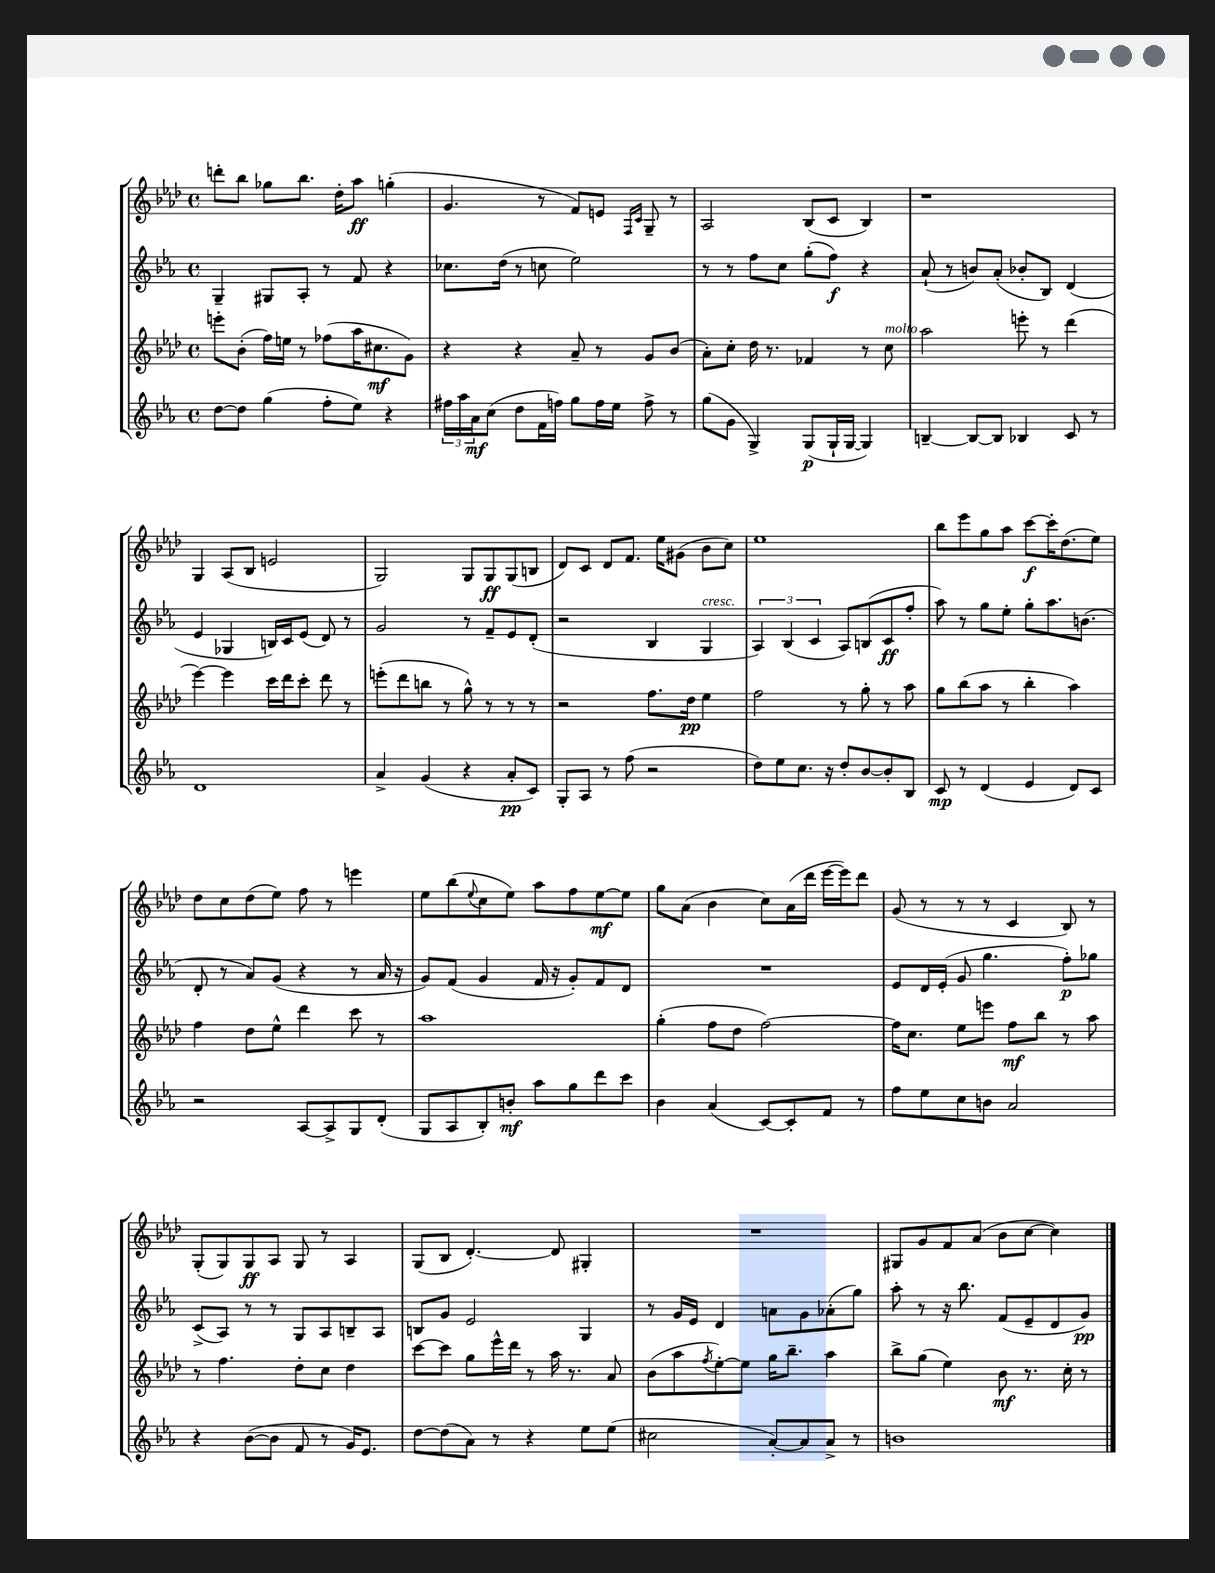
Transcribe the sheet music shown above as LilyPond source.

<<
\new StaffGroup <<
\new Staff = "s0" {
    \clef treble \key aes \major \defaultTimeSignature \time 4/4
    d'''8-. bes''8 ges''8 bes''8. des''16-. aes''8\ff g''4-.( |
    g'4. r8 f'8) e'8 \grace { f16 c'16 } g8-- r8 |
    aes2 bes8( c'8 bes4) |
    r1 |
    g4 aes8( bes8 e'2 |
    g2) g8 g8\ff g8( b8 |
    des'8) c'8 des'8 f'8. ees''16 gis'8( bes'8 c''8) |
    ees''1 |
    bes''8 ees'''8 g''8 aes''8 c'''8~\f c'''16-. des''8.( ees''8) |
    des''8 c''8 des''8( ees''8) f''8 r8 e'''4 |
    ees''8 bes''8( \appoggiatura { ees''8 } c''8 ees''8) aes''8 f''8 ees''8~\mf ees''8 |
    g''8 aes'8( bes'4 c''8) aes'16( des'''16 ees'''16~ ees'''16) des'''8 |
    g'8( r8 r8 r8 c'4 bes8) r8 |
    g8-.( g8) g8\ff aes8 g8 r8 aes4 |
    g8( bes8 des'4.~-.) des'8 gis4-. |
    R1 |
    gis8 g'8 f'8 aes'8( bes'8 c''8~ c''4) \bar "|." |
}
\new Staff = "s1" {
    \clef treble \key ees \major \defaultTimeSignature \time 4/4
    g4-- gis8 aes8-. r8 f'8 r4 |
    ces''8. d''16( r8 c''8 ees''2) |
    r8 r8 f''8 c''8 g''8-.( f''8\f) r4 |
    aes'8-!( r8 b'8) aes'8-.( bes'8-. bes8) d'4( |
    ees'4 ges4 b16) c'16 ees'8( d'8) r8 |
    g'2 r8 f'8-- ees'8 d'8-.( |
    r2 bes4 g4^\markup { \italic "cresc." } |
    \tuplet 3/2 { aes4) bes4( c'4 } aes8) b8( c'8\ff f''8-. |
    aes''8) r8 g''8 ees''8-. g''8-. aes''8. b'8.( |
    d'8-. r8 aes'8) g'8( r4 r8 aes'16 r16 |
    g'8) f'8( g'4 f'16 r16 g'8-.) f'8 d'8 |
    R1 |
    ees'8 d'16 ees'16-.( g'8 g''4. f''8-.\p) ges''8 |
    c'8->( aes8) r8 r8 g8 aes8 b8-- aes8 |
    b8 g'8 ees'2 g4 |
    r8 g'16 ees'16 d'4 a'8 g'8 aes'8-.( g''8) |
    aes''8-. r8 r16 bes''8. f'8( ees'8-- d'8 g'8\pp) \bar "|." |
}
\new Staff = "s2" {
    \clef treble \key aes \major \defaultTimeSignature \time 4/4
    e'''8-. bes'8-.( f''16) e''16 r8 fes''8( aes''16 cis''8.\mf g'8) |
    r4 r4 aes'8-- r8 g'8 bes'8( |
    aes'8-.) c''8-. des''16 r8. fes'4 r8 c''8^\markup { \italic "molto" } |
    aes''2 e'''8-. r8 des'''4( |
    ees'''4~) ees'''4 c'''16 des'''16 c'''8-. des'''8 r8 |
    e'''8-.( des'''8 b''8 r8 g''8-^) r8 r8 r8 |
    r2 f''8. des''16\pp ees''4 |
    f''2 r8 g''8-. r8 aes''8 |
    g''8 bes''8( aes''8 r8 bes''4-. aes''4) |
    f''4 des''8 ees''8-^ des'''4 c'''8 r8 |
    aes''1 |
    g''4-.( f''8 des''8 f''2~) |
    f''16 c''8. ees''8 e'''8 f''8\mf bes''8 r8 aes''8 |
    r8 f''4. des''8-. c''8 des''4 |
    c'''8~ c'''8 g''8 ees'''16-^ des'''16 r8 aes''16 r8. aes'8 |
    bes'8( aes''8 \acciaccatura { f''8 } ees''8~-.) ees''8 g''16 bes''8.-- aes''4 |
    bes''8-> g''8( ees''4) bes'8\mf r8. c''16-. r8 \bar "|." |
}
\new Staff = "s3" {
    \clef treble \key ees \major \defaultTimeSignature \time 4/4
    d''8~ d''8 g''4( f''8-. ees''8) r4 |
    \tuplet 3/2 { fis''16 aes''16 aes'16\mf } c''8( d''8 f'16 f''16) g''8 f''16 ees''16 f''8-> r8 |
    g''8( g'8 g4->) g8\p( g16-! g16~ g4) |
    b4~-- b8~ b8 bes4 c'8 r8 |
    d'1 |
    aes'4-> g'4( r4 aes'8-.\pp c'8) |
    g8-. aes8 r8 f''8( r2 |
    d''8) ees''8 c''8. r16 d''8-. bes'8~ bes'8-. bes8 |
    c'8\mp r8 d'4( ees'4 d'8) c'8 |
    r2 aes8~ aes8-> g8 d'8-.( |
    g8 aes8 bes8-.) b'8-.\mf aes''8 g''8 d'''8 c'''8 |
    bes'4 aes'4( c'8~) c'8-. f'8 r8 |
    f''8 ees''8 c''8 b'8 aes'2 |
    r4 bes'8~( bes'8 f'8 r8 g'16) ees'8. |
    d''8~ d''8( aes'8) r8 r4 ees''8 ees''8( |
    cis''2 aes'8~-.) aes'8 aes'8-> r8 |
    b'1 \bar "|." |
}
>>
>>
\layout { \context { \Score \remove "Bar_number_engraver" } }
